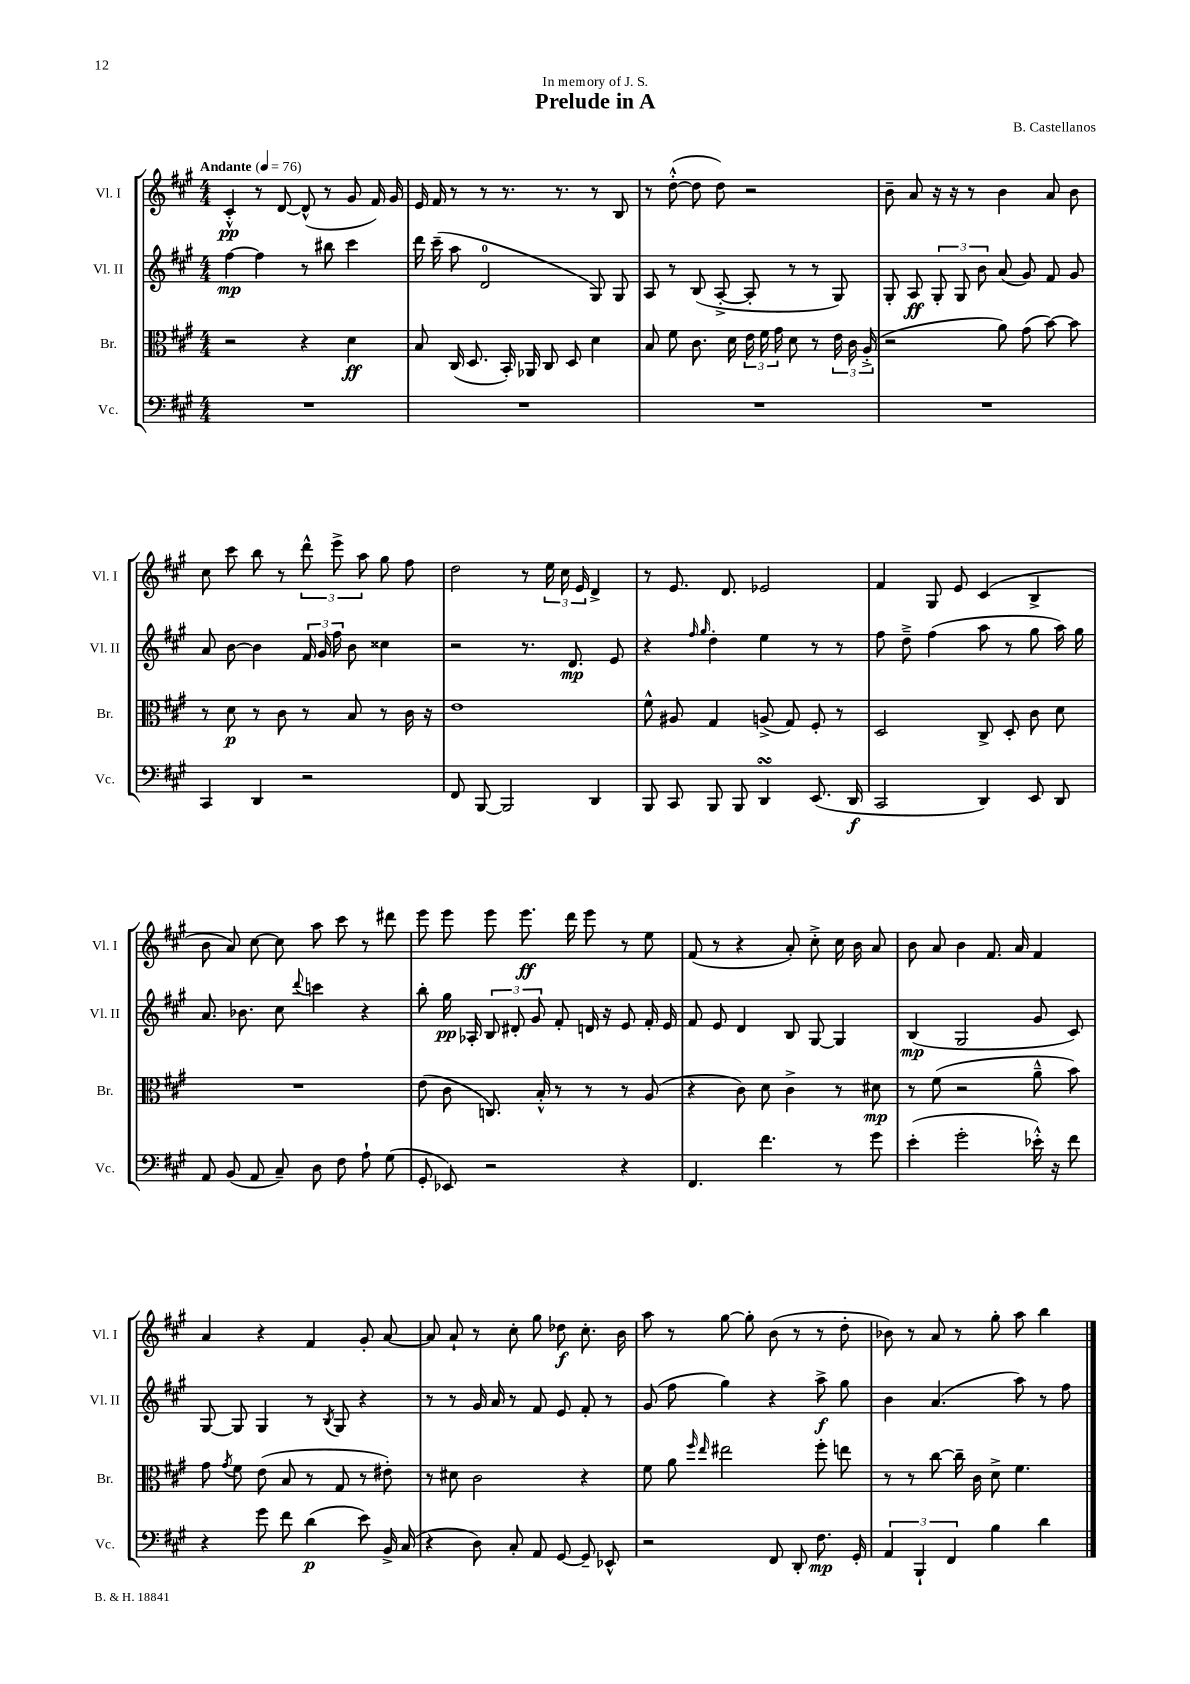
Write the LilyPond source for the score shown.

\header { title = "Prelude in A" composer = "B. Castellanos" dedication = "In memory of J. S." }
<<
\new StaffGroup <<
\new Staff = "s0" \with { instrumentName = "Vl. I" shortInstrumentName = "Vl. I" } {
    \clef treble \key a \major \numericTimeSignature \time 4/4 \tempo "Andante" 4 = 76
    \autoBeamOff cis'4-.-^\pp r8 d'8~ d'8-^( r8 gis'8 fis'16) gis'16 |
    e'16 fis'16 r8 r8 r8. r8. r8 b8 |
    r8 d''8~-.-^( d''8 d''8) r2 |
    b'8-- a'8 r16 r16 r8 b'4 a'8 b'8 |
    cis''8 cis'''8 b''8 r8 \tuplet 3/2 { d'''8-^ e'''8-> a''8 } gis''8 fis''8 |
    d''2 r8 \tuplet 3/2 { e''16 cis''16 e'16 } d'4-> |
    r8 e'8. d'8. ees'2 |
    fis'4 gis8 e'8 cis'4( b4-> |
    b'8 a'8) cis''8~ cis''8 a''8 cis'''8 r8 dis'''8 |
    e'''8 e'''8 e'''8 e'''8.\ff d'''16 e'''8 r8 e''8 |
    fis'8( r8 r4 a'8-.) cis''8-.-> cis''16 b'16 a'8 |
    b'8 a'8 b'4 fis'8. a'16 fis'4 |
    a'4 r4 fis'4 gis'8-. a'8~ |
    a'8 a'8-! r8 cis''8-. gis''8 des''8\f cis''8.-. b'16 |
    a''8 r8 gis''8~ gis''8-. b'8( r8 r8 d''8-. |
    bes'8) r8 a'8 r8 gis''8-. a''8 b''4 \bar "|." |
}
\new Staff = "s1" \with { instrumentName = "Vl. II" shortInstrumentName = "Vl. II" } {
    \clef treble \key a \major \numericTimeSignature \time 4/4
    \autoBeamOff fis''4~\mp fis''4 r8 bis''8 cis'''4 |
    d'''16 cis'''16--( a''8 d'2-0 gis8) gis8 |
    a8 r8 b8( a8~-.-> a8-. r8 r8 gis8) |
    gis8-. a8\ff \tuplet 3/2 { gis8-. gis8 b'8 } a'8( gis'8) fis'8 gis'8 |
    a'8 b'8~ b'4 \tuplet 3/2 { fis'16 gis'16 fis''16 } b'8 cisis''4 |
    r2 r8. d'8.\mp e'8 |
    r4 \grace { fis''16 gis''16 } d''4-. e''4 r8 r8 |
    fis''8 d''8---> fis''4( a''8 r8 gis''8 a''16) gis''16 |
    a'8. bes'8. cis''8 \appoggiatura { d'''8 } c'''4 r4 |
    b''8-. gis''16\pp aes16-. \tuplet 3/2 { b8 dis'8-. gis'8 } fis'8-. d'16 r16 e'8 fis'16-. e'16 |
    fis'8 e'8 d'4 b8 gis8~ gis4 |
    b4\mp( gis2 gis'8 cis'8) |
    gis8~ gis8 gis4 r8 \acciaccatura { b8 } gis8 r4 |
    r8 r8 gis'16 a'16 r8 fis'8 e'8 fis'8-. r8 |
    gis'8( fis''8 gis''4) r4 a''8->\f gis''8 |
    b'4 a'4.( a''8) r8 fis''8 \bar "|." |
}
\new Staff = "s2" \with { instrumentName = "Br." shortInstrumentName = "Br." } {
    \clef alto \key a \major \numericTimeSignature \time 4/4
    \autoBeamOff r2 r4 d'4\ff |
    b8 cis16( d8. b,16-.) aes,16 cis8 d8 d'4 |
    b8 fis'8 cis'8. d'16 \tuplet 3/2 { e'16 fis'16 gis'16 } d'8 r8 \tuplet 3/2 { e'16 cis'16 a16-.->( } |
    r2 a'8) gis'8( b'8~) b'8 |
    r8 d'8\p r8 cis'8 r8 b8 r8 cis'16 r16 |
    e'1 |
    fis'8-^ ais8 gis4 a8->( gis8) fis8-. r8 |
    d2 cis8-> d8-. cis'8 d'8 |
    R1 |
    e'8( cis'8 c8.) b16-.-^ r8 r8 r8 a8( |
    r4 cis'8) d'8 cis'4-> r8 dis'8\mp |
    r8 fis'8( r2 a'8---^ b'8) |
    gis'8 \acciaccatura { gis'8 } fis'8 e'8( b8 r8 gis8 r8 eis'8-.) |
    r8 dis'8 cis'2 r4 |
    fis'8 a'8 \grace { fis''16 e''16 } eis''2 fis''8-. e''8 |
    r8 r8 cis''8~ cis''16-- cis'16 d'8-> fis'4. \bar "|." |
}
\new Staff = "s3" \with { instrumentName = "Vc." shortInstrumentName = "Vc." } {
    \clef bass \key a \major \numericTimeSignature \time 4/4
    \autoBeamOff R1 |
    R1 |
    R1 |
    R1 |
    cis,4 d,4 r2 |
    fis,8 b,,8~ b,,2 d,4 |
    b,,8 cis,8 b,,8 b,,8 d,4\turn e,8.( d,16\f |
    cis,2 d,4) e,8 d,8 |
    a,8 b,8( a,8 cis8--) d8 fis8 a8-! gis8( |
    gis,8-. ees,8) r2 r4 |
    fis,4. fis'4. r8 gis'8 |
    e'4-.( gis'2-. ees'16-.-^) r16 fis'8 |
    r4 gis'8 fis'8 d'4\p( e'8) b,16-> cis16( |
    r4 d8) cis8-. a,8 gis,8~ gis,8-- ees,8-^ |
    r2 fis,8 d,8-. fis8.\mp gis,16-. |
    \tuplet 3/2 { a,4 b,,4-! fis,4 } b4 d'4 \bar "|." |
}
>>
>>
\layout { \context { \Score \remove "Bar_number_engraver" } }
